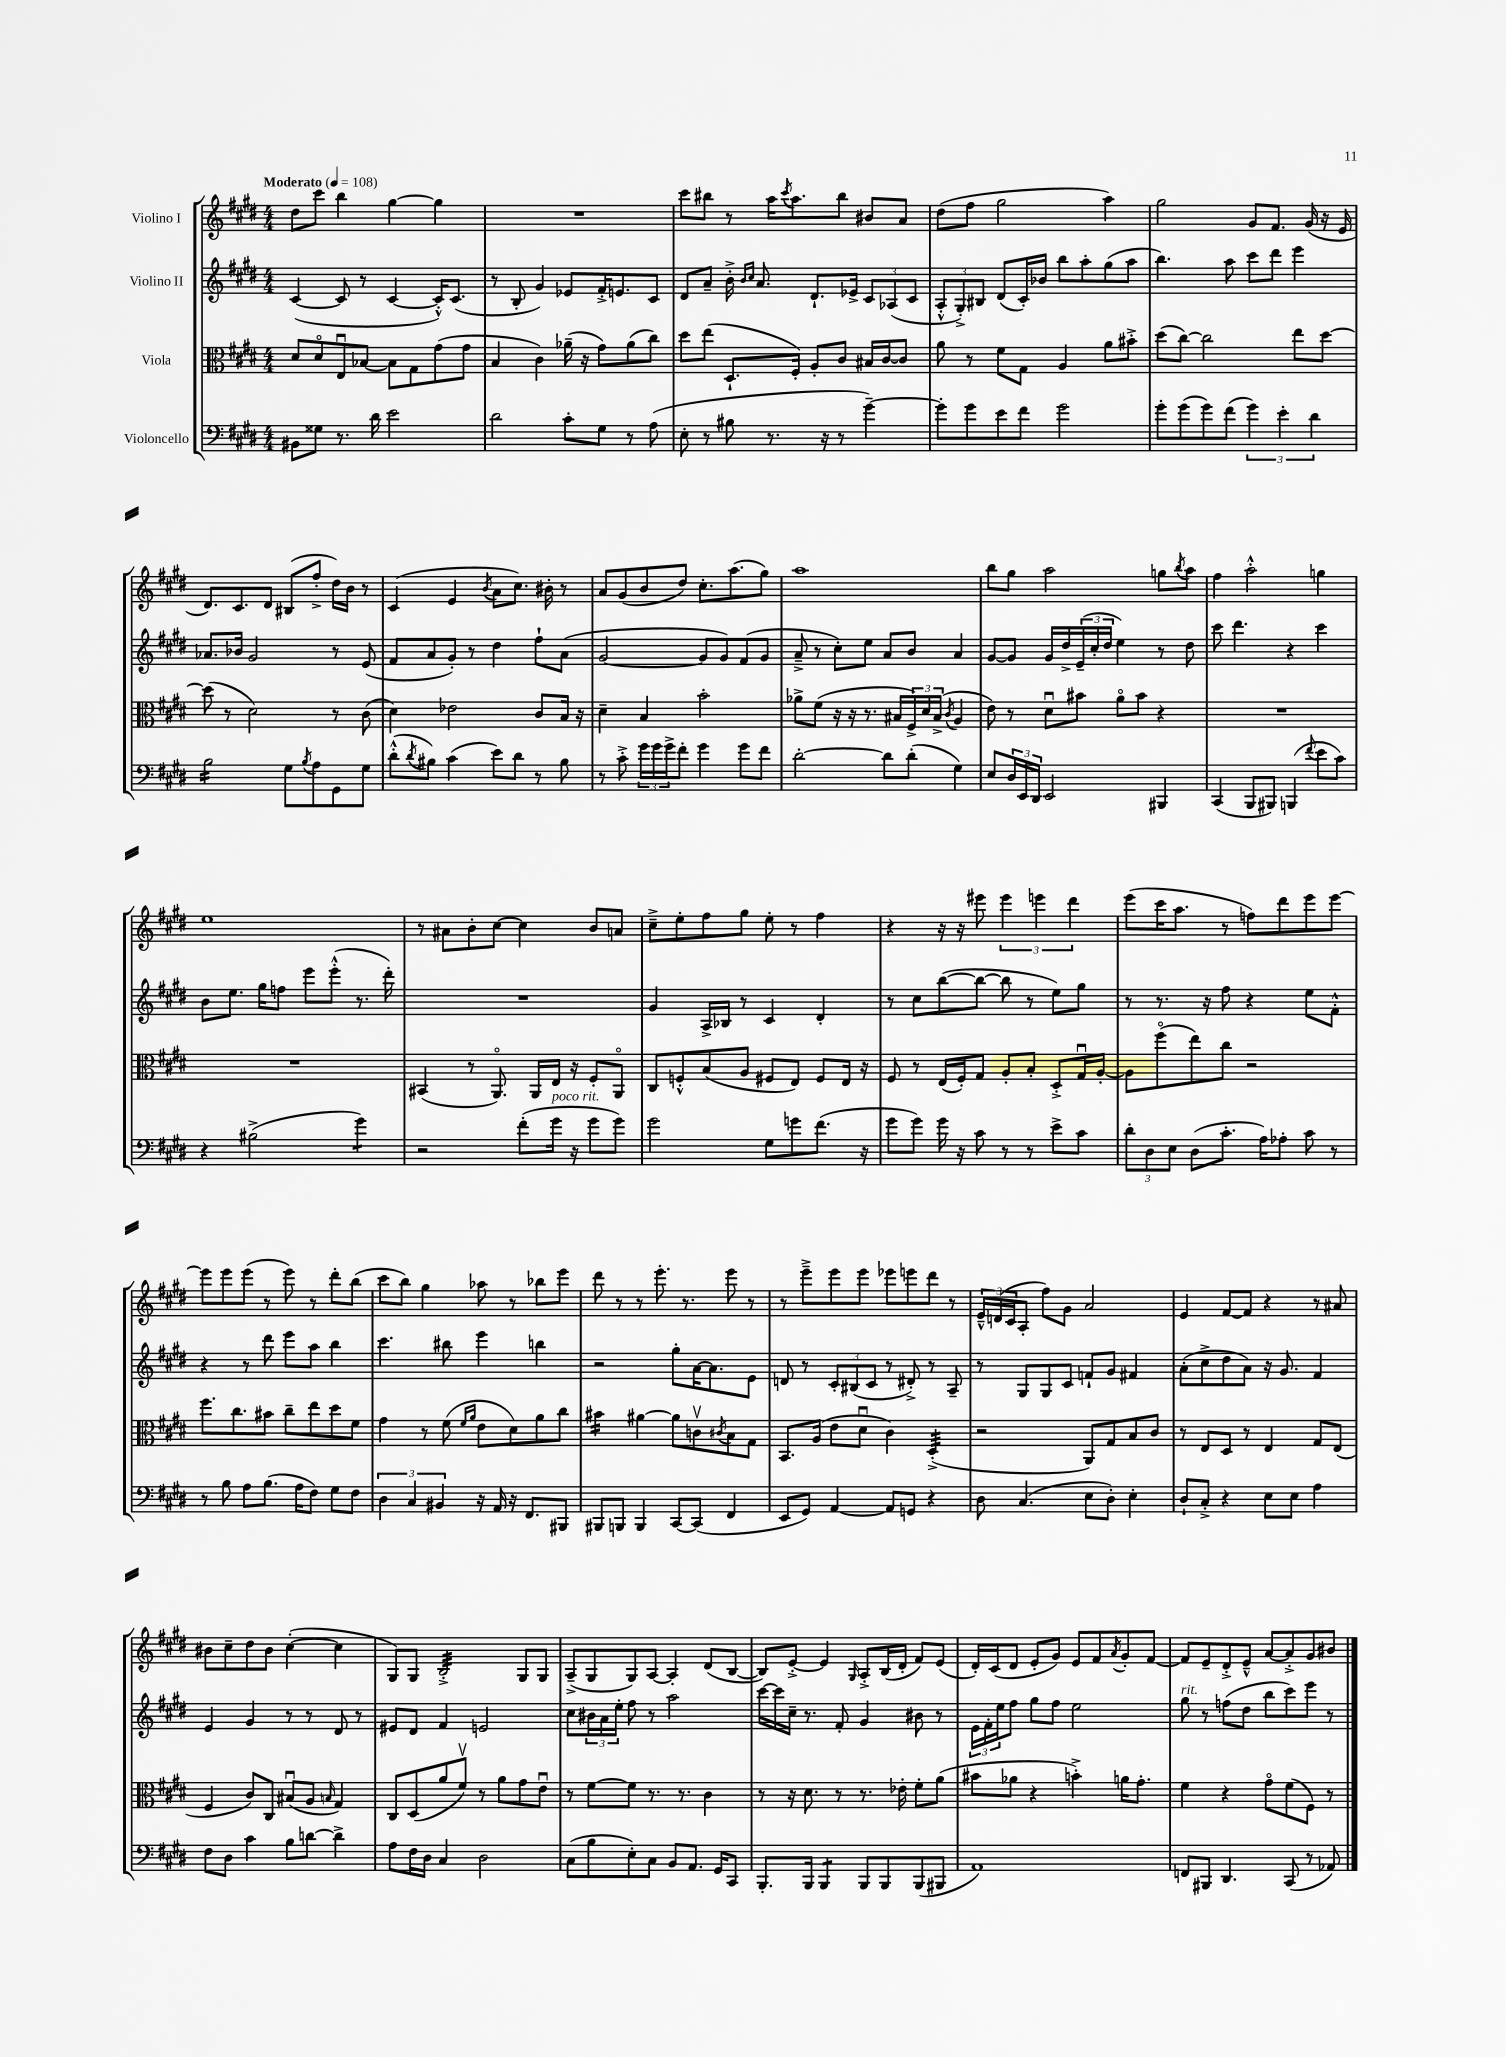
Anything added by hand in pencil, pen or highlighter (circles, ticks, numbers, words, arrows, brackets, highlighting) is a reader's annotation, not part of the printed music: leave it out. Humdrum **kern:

**kern	**kern	**kern	**kern
*staff4	*staff3	*staff2	*staff1
*clefF4	*clefC3	*clefG2	*clefG2
*k[f#c#g#d#]	*k[f#c#g#d#]	*k[f#c#g#d#]	*k[f#c#g#d#]
*M4/4	*M4/4	*M4/4	*M4/4
*MM108	*MM108	*MM108	*MM108
8BB#\L	8d#/L	([4c#/	8dd#\L
8G##\J	8d#o/	.	8ccc#\J
8.r	8Eu/	8c#/]	4bb\
.	[8B-/J	8r	.
16d#\	.	.	.
2e\	8B-\]L	[4c#/	[4gg#\
.	8G#\	.	.
.	(8g#\	16c#'^^/]LK)	4gg#\]
.	.	(8.c#/J	.
.	8g#\J	.	.
=	=	=	=
2d#\	4B/	8r	1r
.	.	8B'/	.
.	4c#\)	4g#/)	.
8c#'\L	(16a-~\	8e-/L	.
.	16r	.	.
8G#\J	8g#\L)	16f#'^/K	.
.	.	8.e/	.
8r	(8a-\	.	.
(8A\	8cc#\J)	8c#/J	.
=	=	=	=
8E'\	8dd#\L	8d#/L	8ccc#\L
8r	(8ee\J	8a~/J	8bb#\J
8B#\	8.D#`/L	16b'^\	8r
.	.	16qqb/LL	.
.	.	16qqcc#/JJ	.
.	.	8.a/	.
8.r	.	.	16aa\LK
.	.	.	8qccc#/
.	16F#'/Jk)	.	8.aa\
.	8A'/L	8.d#`/L	.
16r	.	.	.
8r	8c#/J	.	8bb#\J
.	.	16e-^/Jk	.
[4g#~\)	16B#/LL	12c#/L	8b#/L
.	[16c#/J	.	.
.	.	(12A-/	.
.	8c#/]J	.	8a/J
.	.	12c#/J	.
=	=	=	=
8g#'\]L	8a\	12A'^^/L	(8dd#\L
.	.	12G#'^/)	.
8g#\	8r	.	8ff#\J
.	.	12B#/J	.
8e\	8f#\L	(8d#/L	2gg#\
8f#\J	8G#\J	16c#'/L)	.
.	.	16b-/JJ	.
2g#\	4A/	8bb\L	.
.	.	8aa'\	.
.	8a\L	(8gg#\	4aa\)
.	8b#'^\J	8aa\J	.
=	=	=	=
8g#'\L	(8dd#\L	4.bb\)	2gg#\
(8g#\	[8cc#\J)	.	.
8g#\)	2cc#\]	.	.
(8f#\J	.	8aa\	.
6g#\)	.	8ccc#\L	8g#/L
.	.	8ddd#\J	8.f#/J
6e'\	.	.	.
.	8ee\L	4eee\	.
.	.	.	(16g#/
6d#\	.	.	.
.	[8dd#\J	.	16r
.	.	.	16e/
=	=	=	=
2B\	(8dd#\]	8.a-/L	8.d#/L)
.	8r	.	.
.	.	16b-/Jk	8.c#/
.	2d#\)	2g#/	.
.	.	.	8d#/J
8G#\L	.	.	(8B#/L
8qB/	.	.	.
8A\	.	.	8ff#'^/J
8GG#\	8r	8r	16dd#\LL)
.	.	.	16b\JJ
8G#\J	(8c#\	(8e/	8r
=	=	=	=
(8d#'^^\L	4d#\)	8f#/L	(4c#/
8qd#/	.	.	.
8B#\J)	.	8a/	.
(4c#\	2e-\	8g#'/J)	4e/
.	.	8r	.
.	.	.	8qb/
8e\L)	.	4dd#\	8a\L
8d#\J	.	.	8.cc#\J)
8r	8c#/L	8ff#`\L	.
.	.	.	16b#'\
8B#\	16B/Jk	(8a\J	8r
.	16r	.	.
=	=	=	=
8r	4d#~\	[2g#/	8a/L
8c#'^\	.	.	(8g#/
24g#\LL	4B/	.	8b/
24g#\	.	.	.
24g#^\J	.	.	.
8f#'\J	.	.	8dd#/J)
4g#\	2b'\	8g#/]L	8.cc#'\L
.	.	8g#/)	.
.	.	.	(8.aa\
8g#\L	.	(8f#/	.
8f#\J	.	8g#/J	8gg#\J)
=	=	=	=
[2d#'\	8a-^\L	8a~^/	1aa
.	(8f#\J	8r	.
.	16r	8cc#'\L)	.
.	16r	.	.
.	8.r	8ee\J	.
8d#\]L	.	8a/L	.
.	16B#/LL	.	.
(8d#'\J	24F#^/)	8b/J	.
.	24d#/	.	.
.	(24B#^/JJ	.	.
.	8qc#/	.	.
4G#\)	4A/	4a/	.
=	=	=	=
8E/L	8e\)	[8g#/L	8bb\L
24D#/L	8r	8g#/]J	8gg#\J
24EE/	.	.	.
24DD#/JJ	.	.	.
2EE/	8d#u\L	16g#/LL	2aa\
.	.	16dd#^/	.
.	8b#\J	(24e~/	.
.	.	24cc#'/	.
.	.	24dd#/JJ	.
.	8ao\L	4ee\)	.
.	8b#\J	.	.
4BBB#/	4r	8r	8gg\L
.	.	.	8qbb/
.	.	8dd#\	8aa\J
=	=	=	=
(4CC#/	1r	8ccc#\	4ff#\
.	.	4.ddd#\	.
8BBB/L	.	.	2aa'^^\
8BBB#/J)	.	.	.
(4BBB/	.	4r	.
8qqf#/	.	.	.
8e\L	.	4ccc#\	4gg\
8c#\J)	.	.	.
=	=	=	=
4r	1r	8b\L	1ee
.	.	8.ee\J	.
(2B#^\	.	.	.
.	.	16gg#\LK	.
.	.	8ff\J	.
.	.	8eee\L	.
.	.	(8eee'^^\J	.
4g#\)	.	8.r	.
.	.	16ddd#'\)	.
=	=	=	=
2r	(4BB#/	1r	8r
.	.	.	8a#\L
.	8r	.	8b'\
.	8.AAo/)	.	[8cc#\J
(8f#'\L	.	.	4cc#\]
.	16AA/LL	.	.
16g#\Jk	16E/JJ	.	.
16r	16r	.	.
8g#\L	8F#'/L	.	8b/L
8g#\J)	8AAo/J	.	8a/J
=	=	=	=
2g#\	8C#/L	4g#/	8cc#~^\L
.	8F'^^/	.	8ee'\
.	(8B/	16A^/LL	8ff#\
.	.	16B-/JJ	.
.	8A/J	8r	8gg#\J
8G#\L	8F#/L	4c#/	8ee'\
8g\	8E/J)	.	8r
(8.f#\J	8F#/L	4d#'/	4ff#\
.	16E/Jk	.	.
16r	16r	.	.
=	=	=	=
8g#\L	8F#/	8r	4r
8g#\J)	8r	8cc#\L	.
16g#\	(16E/LL	([8bb\	16r
16r	16F#'/J)	.	16r
8c#\	8G#/J	8bb\_J	8eee#\
8r	8A'/L	8bb\]	6eee#\
8r	8B'/J	8r	.
.	.	.	6eee\
8e^\L	8D#'^/L	8ee\L)	.
.	.	.	6ddd#\
8c#\J	16G#u/L	8gg#\J	.
.	[16A'/JJ	.	.
=	=	=	=
12d#'\L	8A\]L	8r	(8eee\L
12D#\	.	.	.
.	(8ff#o\	8.r	16ccc#\K
12E\J	.	.	.
.	.	.	8.aa\J
(8D#\L	8ee\)	.	.
.	.	16r	.
8.c#'\J	8cc#\J	8ff#\	8r
.	2r	4r	8ff\L)
16A\LK)	.	.	.
8A-'\J	.	.	8ddd#\
8c#\	.	8ee\L	8eee\
8r	.	8f#'^^\J	[8eee\J
=	=	=	=
8r	8.ff#\L	4r	8eee\]L
8B\	.	.	8eee\
.	8.cc#\	.	.
8A\L	.	8r	(8eee\J
(8.B\J	8b#\J	8ddd#\	8r
.	8cc#~\L	8eee\L	8eee\)
16A\LK	.	.	.
8F#\J)	8ee\	8aa\J	8r
8G#\L	8dd#\	4bb\	8ddd#'\L
8F#\J	8f#\J	.	(8bb\J
=	=	=	=
6D#\	4g#\	4.ccc#\	8ccc#\L
.	.	.	8bb\J)
6C#/	.	.	.
.	8r	.	4gg#\
6BB#/	.	.	.
.	(8f#\	8bb#\	.
.	16qqf#/LL	.	.
.	16qqa/JJ	.	.
16r	8e\L	4eee\	8aa-\
16AA/	.	.	.
16r	8d#\)	.	8r
8.FF#/L	.	.	.
.	8a\	4bb\	8bb-\L
8BBB#/J	8cc#\J	.	8eee\J
=	=	=	=
8BBB#/L	4b#\	2r	8ddd#\
8BBB/J	.	.	8r
4BBB/	[4a#\	.	8r
.	.	.	8.eee'\
[8CC#/L	8a#\]L	8gg#'\L	.
.	.	.	8.r
(8CC#/]J	8cv\	[16a\K	.
.	.	8.a\]	.
.	8qc#/	.	.
4FF#/	8B\	.	8eee\
.	8G#\J	8e\J	8r
=	=	=	=
8EE/L	8.BB/L	8d/	8r
8GG#/J)	.	8r	8eee~^\L
.	(16A/Jk	.	.
[4AA/	8e\L	12c#'/L	8eee\
.	.	(12B#/	.
.	8d#u\J	.	8eee\J
.	.	12c#/J	.
8AA/]L	4c#\)	8r	8eee-\L
8GG/J	.	8d#'^/)	8eee\
4r	(4D#'^/	8r	8ddd#\J
.	.	8A~/	8r
=	=	=	=
8D#\	2r	8r	24e~^^/LL
.	.	.	(24d/
.	.	.	24c#/J
(4.C#/	.	8G#/L	8A'/J
.	.	8G#/	8ff#\L)
.	.	8c#/J	8g#\J
8E\L	8AA/L)	8f`/L	2a/
8D#'\J)	8G#/	8g#/J	.
4E'\	8B/	4f#/	.
.	8c#/J	.	.
=	=	=	=
8D#`/L	8r	(8a'\L	4e/
8C#'^/J	8E/L	8cc#^\	.
4r	8D#/J	8dd#\	[8f#/L
.	8r	8a\J)	8f#/]J
8E\L	4E/	16r	4r
.	.	8.g#/	.
8E\J	.	.	.
4A\	8G#/L	4f#/	8r
.	(8E/J	.	8a#/
=	=	=	=
8F#\L	4F#/	4e/	8b#\L
8D#\J	.	.	8cc#~\
4c#\	8c#/L)	4g#/	8dd#\
.	8C#/J	.	8b#\J
8B\L	(8B#u/L	8r	([4cc#'\
[8d\J	8A/J	8r	.
.	16qqB/	.	.
4d^\]	4G#/)	8d#/	4cc#\]
.	.	8r	.
=	=	=	=
8A\L	8C#/L	8e#/L	8G#/L)
16F#\L	(8D#/	8d#/J	8G#/J
16D#\JJ	.	.	.
4C#/	8a/	4f#/	2B'^/
.	8f#v/J)	.	.
2D#\	8r	2e/	.
.	8a\L	.	.
.	8g#\	.	8G#/L
.	8eu\J	.	8G#/J
=	=	=	=
(8C#\L	8r	8cc#\L	(8A~^/L
8B\	[8f#\L	24b#\L	8G#/
.	.	24a\	.
.	.	24ee'\JJ	.
8E'\)	8f#\]J	8ff#\	8G#/)
8C#\J	8.r	8r	[8A/J
8BB/L	.	2aa\	4A'/]
.	8.r	.	.
8.AA/J	.	.	.
.	4c#\	.	(8d#/L
16GG#/LK	.	.	.
8CC#/J	.	.	[8B/J
=	=	=	=
8.BBB'/L	8r	[16ccc#\LL	8B/]L)
.	.	16ccc#\]	.
.	16r	16cc#~\JJ	[8e'^/J
16BBB/Jk	8.d#\	8.r	.
4BBB/	.	.	4e/]
.	8r	8f#'/	.
.	.	.	16qqG#/
8BBB/L	8.r	4g#/	8A'^/L
8BBB/	.	.	(16B/L
.	16e-'\	.	16d#'/JJ
(8BBB/	8f#'\L	8b#\	8f#/L)
8BBB#/J	(8a\J	8r	(8e/J
=	=	=	=
1AA)	8b#\L	24e\LL	16d#'/LL)
.	.	24f#'\	.
.	.	.	(16c#/J
.	.	24ee\J	.
.	8a-\J	8ff#\J	8d#/J
.	4r	8gg#\L	8e'/L
.	.	8ff#\J	8g#/J)
.	4b'^\)	2ee\	8e/L
.	.	.	8f#/
.	.	.	8qa/
.	16a\LK	.	8g#'/
.	8.g#'\J	.	.
.	.	.	[8f#/J
=	=	=	=
8FF/L	4f#\	8gg#\	8f#/]L
8BBB#/J	.	8r	8e~/
4.DD#/	4r	(8ff\L	8d#'^/
.	.	8dd#\J	8e~^^/J
.	8g#o\L	8bb\L	[8a/L
(8CC#/	(8f#\	8ccc#\)	8a'^/]
8r	8F#\J)	8eee\J	8g#/
8AA-/)	8r	8r	8b#/J
==	==	==	==
*-	*-	*-	*-
